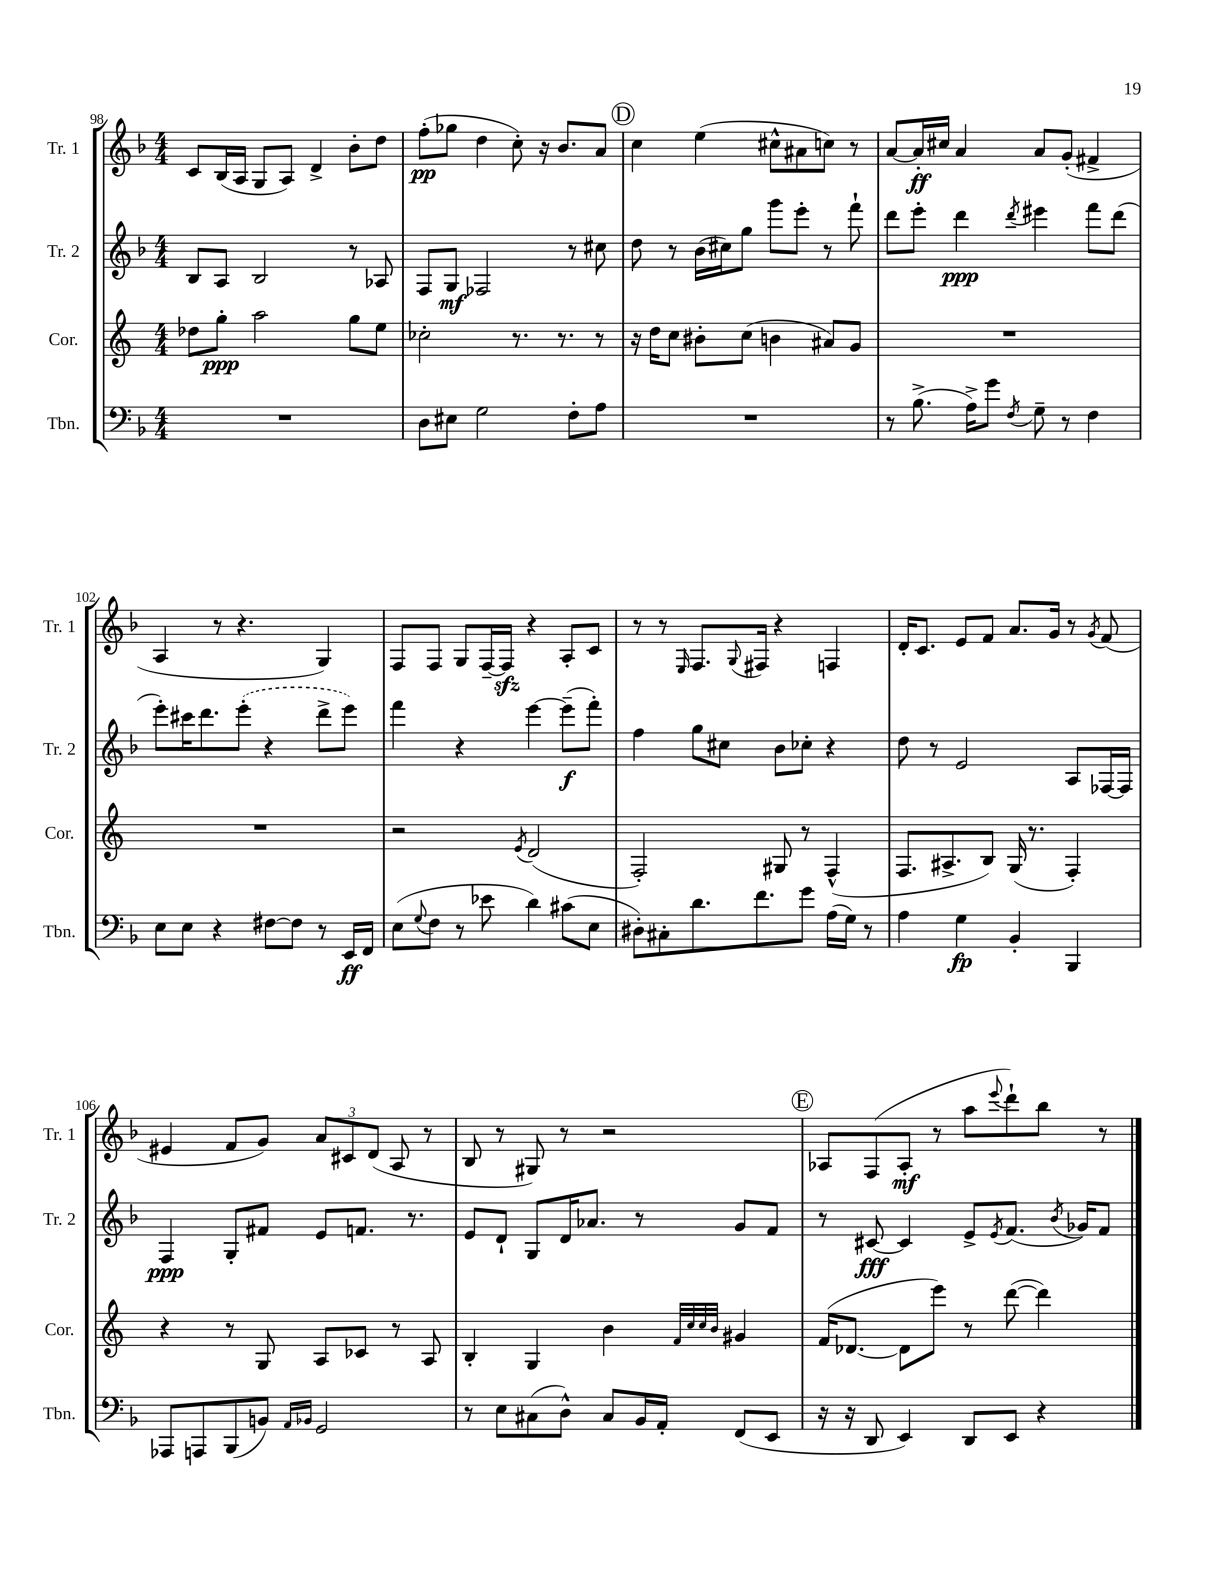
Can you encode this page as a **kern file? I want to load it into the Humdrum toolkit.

**kern	**kern	**kern	**kern
*staff4	*staff3	*staff2	*staff1
*clefF4	*clefG2	*clefG2	*clefG2
*k[b-]	*k[]	*k[b-]	*k[b-]
*M4/4	*M4/4	*M4/4	*M4/4
1r	8dd-\L	8B-/L	8c/L
.	8gg'\J	8A/J	(16B-/L
.	.	.	16A/JJ
.	2aa\	2B-/	8G/L
.	.	.	8A/J)
.	.	.	4d^/
.	8gg\L	8r	8b-'\L
.	8ee\J	8A-/	8dd\J
=	=	=	=
8D\L	2cc-'\	8F/L	(8ff'\L
8E#\J	.	8G/J	8gg-\J
2G\	.	2F-/	4dd\
.	8.r	.	8cc'\)
.	.	.	16r
.	8.r	.	8.b-/L
8F'\L	.	8r	.
8A\J	8r	8cc#\	8a/J
=	=	=	=
1r	16r	8dd\	4cc\
.	16dd\LK	.	.
.	8cc\J	8r	.
.	8b#'\L	(16b-\LL	(4ee\
.	.	16cc#\J)	.
.	(8cc\J	8gg\J	.
.	4b\	8ggg\L	8cc#^^\L
.	.	8eee'\J	8a#\
.	8a#/L)	8r	8cc\J)
.	8g/J	8fff`\	8r
=	=	=	=
8r	1r	8ddd\L	[8a/L
(8.B-^\	.	8eee'\J	16a'/]L
.	.	.	16cc#/JJ
.	.	4ddd\	4a/
16A^\LK)	.	.	.
8g\J	.	.	.
8qF/	.	8qddd/	.
8G~\	.	4eee#\	8a/L
8r	.	.	(8g'/J
4F\	.	8fff\L	4f#^/
.	.	(8ddd\J	.
=	=	=	=
8E\L	1r	8eee'\L)	4A/
8E\J	.	16ccc#\K	.
.	.	8.ddd\	.
4r	.	.	8r
.	.	(8eee'\J	4.r
[8F#\L	.	4r	.
8F#\]J	.	.	.
8r	.	8ddd^\L	4G/)
16EE/LL	.	8eee\J)	.
16FF/JJ	.	.	.
=	=	=	=
(8E\L	2r	4fff\	8F/L
8qqG/	.	.	.
8F\J	.	.	8F/J
8r	.	4r	8G/L
8e-\	.	.	[16F~/L
.	.	.	16F/]JJ
.	8qe/	.	.
4d\)	(2d/	[4eee\	4r
(8c#\L	.	(8eee~\]L	8A'/L
8E\J	.	8fff'\J)	8c/J
=	=	=	=
8D#'\L)	2F'/)	4ff\	8r
8C#'\	.	.	8r
.	.	.	16qqE/
8.d\	.	8gg\L	8.F/L
.	.	8cc#\J	.
.	.	.	8qqG/
8.f\	.	.	16F#/Jk
.	8G#/	8b-\L	4r
8g\J	8r	8cc-'\J	.
(16A\LL	(4F^^/	4r	4F/
16G\JJ)	.	.	.
8r	.	.	.
=	=	=	=
4A\	8.F/L	8dd\	16d'/LK
.	.	.	8.c/J
.	.	8r	.
.	8.A#^/	.	.
4G\	.	2e/	8e/L
.	8B/J)	.	8f/J
4BB-'/	(16G/	.	8.a/L
.	8.r	.	.
.	.	.	16g/Jk
4BBB-/	4F'/)	8A/L	8r
.	.	.	8qg/
.	.	[16F-/L	(8f/
.	.	16F-/]JJ	.
=	=	=	=
8AAA-/L	4r	4F/	4e#/
8AAA/	.	.	.
(8BBB-/	8r	8G'/L	8f/L
8BB/J)	8G/	8f#/J	8g/J)
16qqAA/LL	.	.	.
16qqBB-/JJ	.	.	.
2GG/	8A/L	8e/L	12a/L
.	.	.	12c#/
.	8c-/J	8.f/J	.
.	.	.	(12d/J
.	8r	.	8A/
.	.	8.r	.
.	8A/	.	8r
=	=	=	=
8r	4B'/	8e/L	8B-/
8E\L	.	8d`/J	8r
(8C#\	4G/	8G/L	8G#/)
8D^^\J)	.	16d/K	8r
.	.	8.a-/J	.
8C#/L	4b\	.	2r
16BB-/L	.	8r	.
16AA'/JJ	.	.	.
.	32qqf/LLL	.	.
.	32qqcc/	.	.
.	32qqcc/	.	.
.	32qqb/JJJ	.	.
(8FF/L	4g#/	8g/L	.
8EE/J	.	8f/J	.
=	=	=	=
16r	(16f/LK	8r	8A-/L
16r	[8.d-/J	.	.
8DD/	.	[8c#/	(8F/
4EE/)	8d-\]L	4c#/]	8A-'/J
.	8eee\J)	.	8r
8DD/L	8r	8e^/L	8aa\L
.	.	8qe/	8qqeee/
8EE/J	([8ddd\	(8.f/J	8ddd`\)
4r	4ddd\])	.	8bb-\J
.	.	8qb-/	.
.	.	16g-/LK)	.
.	.	8f/J	8r
==	==	==	==
*-	*-	*-	*-
